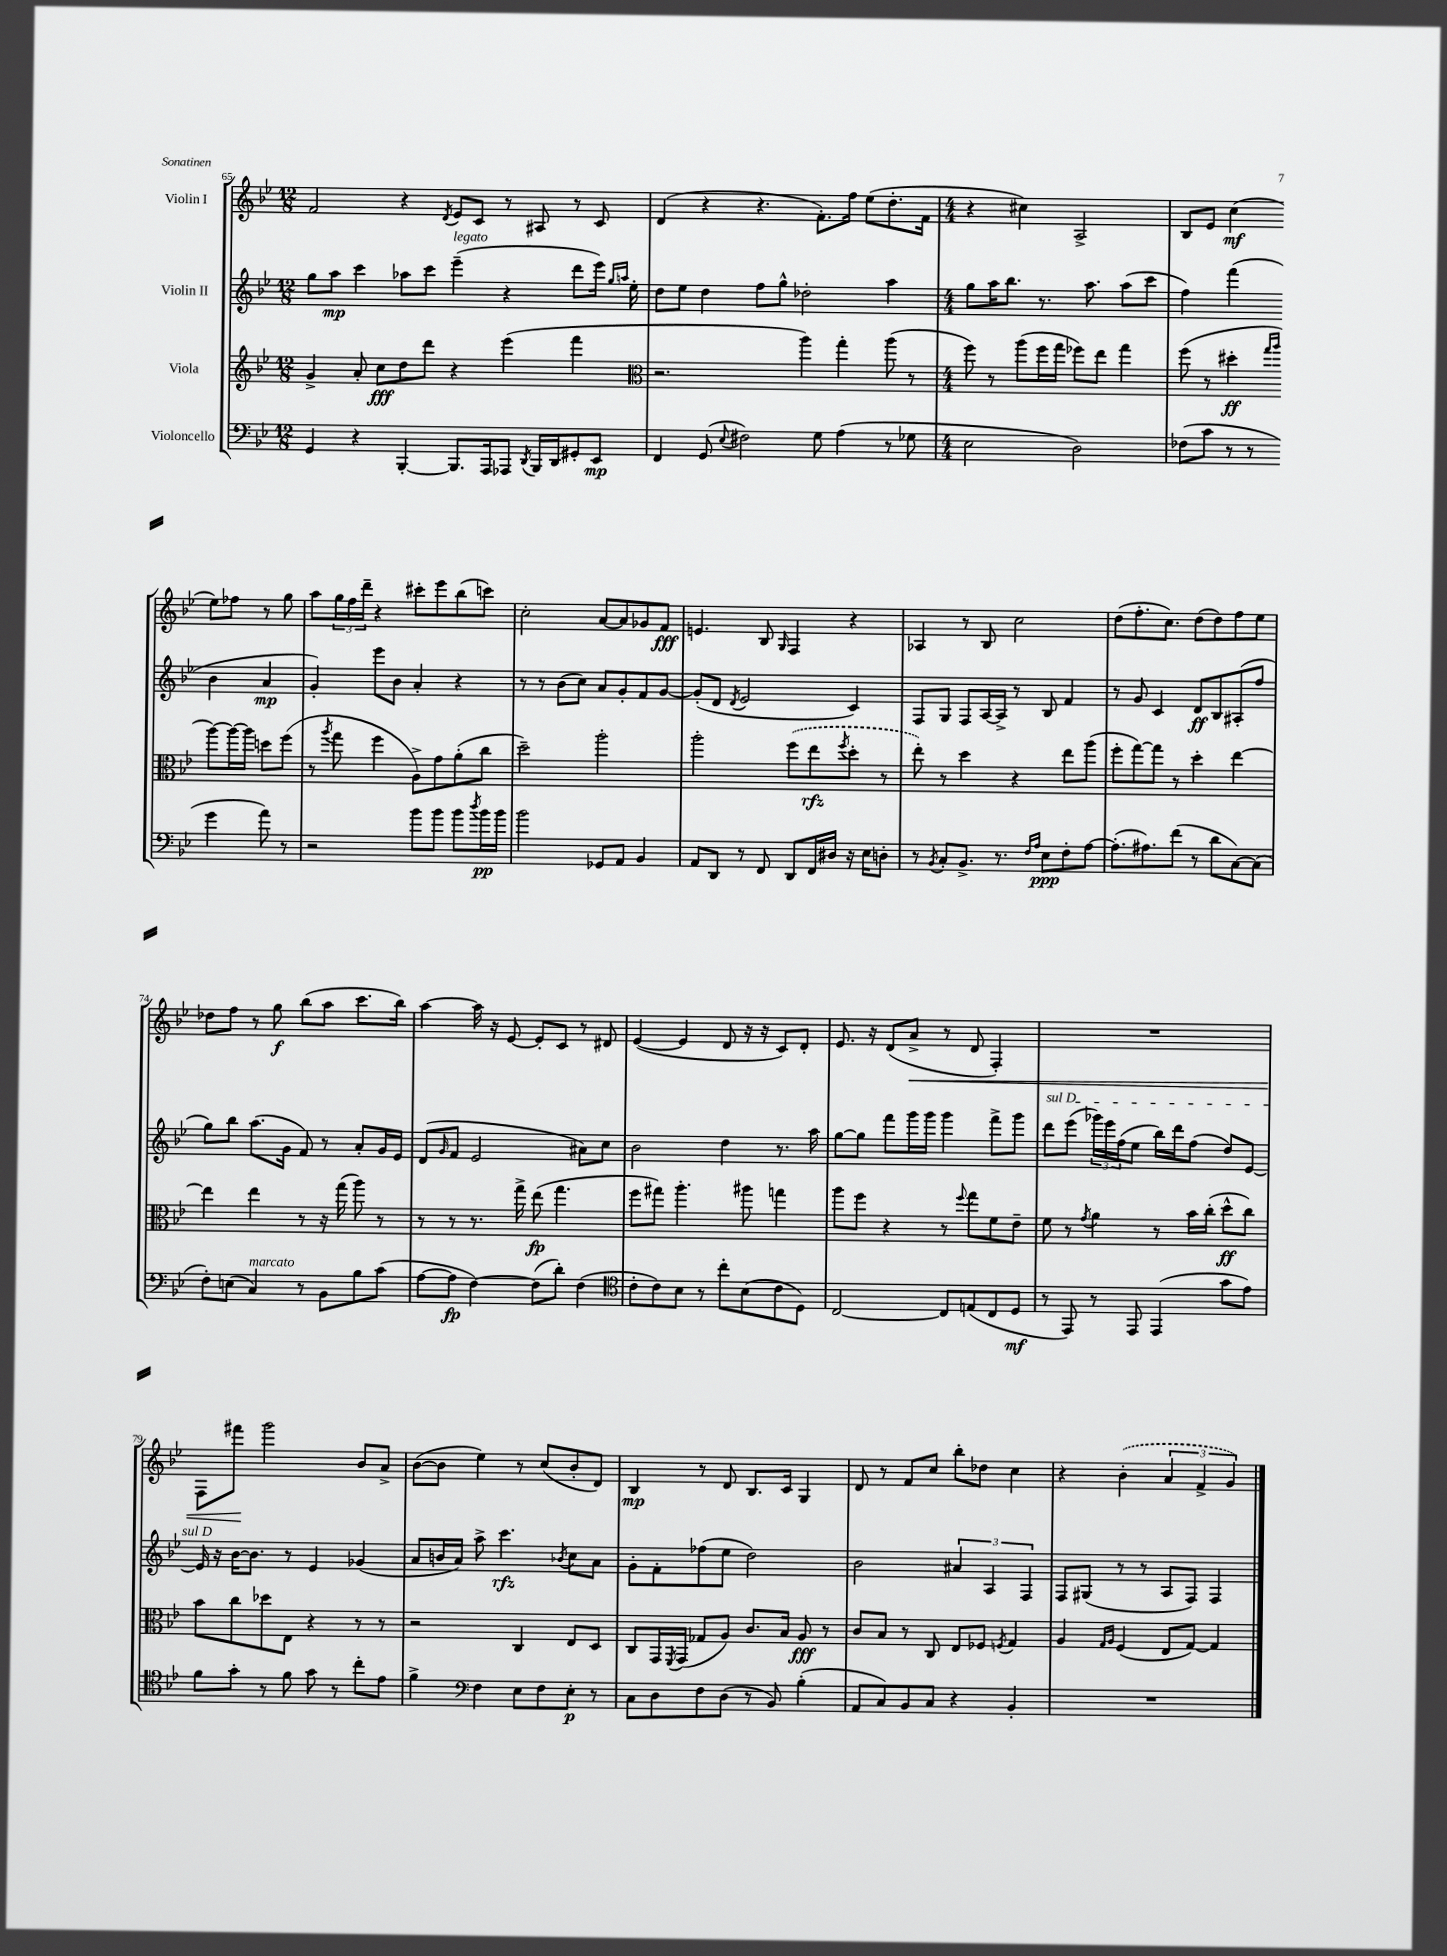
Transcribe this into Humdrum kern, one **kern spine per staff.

**kern	**kern	**kern	**kern
*staff4	*staff3	*staff2	*staff1
*clefF4	*clefG2	*clefG2	*clefG2
*k[b-e-]	*k[b-e-]	*k[b-e-]	*k[b-e-]
*M12/8	*M12/8	*M12/8	*M12/8
4GG/	4g^/	8gg\L	2f/
.	.	8aa\J	.
4r	8a'/	4ccc\	.
.	8cc\L	.	.
[4BBB-'/	8dd\	8aa-\L	4r
.	8ddd\J	8ccc\J	.
.	.	.	8qd/
8.BBB-/]L	4r	(4eee-~\	8e-/L
.	.	.	8c/J
16AAA/k	.	.	.
8AAA-/J	(4eee-\	4r	8r
8qDD/	.	.	.
16BBB-/LL	.	.	8A#/
16DD/J	.	.	.
8GG#'/	4fff\	8ddd\L	8r
8EE-/J	.	16eee-\Jk)	8c/
.	.	16qqgg/LL	.
.	.	16qqaa/JJ	.
.	.	16ee-'\	.
=	=	=	=
*	*clefC3	*	*
4FF/	2.r	8dd\L	(4d/
.	.	8ee-\J	.
(8GG/	.	4dd\	4r
8qqE-/	.	.	.
2F#\)	.	.	.
.	.	8ff\L	4.r
.	.	8gg^^\J	.
.	4aa\)	2dd-'\	.
8G\	.	.	8.f'\L)
(4A\	4gg'\	.	.
.	.	.	16ff\Jk
.	.	.	(8ee-\L
8r	(8aa\	4aa\	8.dd'\
8G-\	8r	.	.
.	.	.	16f\Jk
=	=	=	=
*M4/4	*M4/4	*M4/4	*M4/4
2E-\	8ff\)	8gg\L	4r
.	8r	16aa\K	.
.	.	8.bb-\J	.
.	(8aa\L	.	4cc#\)
.	16ff\L	8.r	.
.	16gg\JJ	.	.
2D\)	8ff-\L)	.	2A^/
.	.	8.aa\	.
.	8ee-\J	.	.
.	4gg\	(8aa\L	.
.	.	8ccc\J	.
=	=	=	=
(8F-\L	(8ff\	4ff\)	8B-/L
8c\J	8r	.	8e-/J
8r	4dd#'\	(4fff\	(4cc\
8r	.	.	.
.	16qqgg/LL	.	.
.	16qqaa/JJ	.	.
4g\	[8aa\L)	4b-\	8ee-\L)
.	16aa\_L	.	8ff-\J
.	16aa\]JJ	.	.
8a\)	8dd\L	4a/	8r
8r	(8ff\J	.	8gg\
=	=	=	=
2r	8r	4g'/)	8aa\L
.	8qaa/	.	.
.	8gg\	.	24gg\L
.	.	.	24ff\
.	.	.	24ddd~\JJ
.	4ff\	8eee-\L	4r
.	.	8b-\J	.
8b-\L	8A^\L)	4a'/	8ccc#'\L
8b-\J	8g\	.	8eee-\
8b-\L	(8a'\	4r	(8bb-\
8qdd/	.	.	.
16b-\L	8cc\J	.	8ccc\J)
16b-\JJ	.	.	.
=	=	=	=
2b-\	2dd~\)	8r	2cc'\
.	.	8r	.
.	.	(8b-\L	.
.	.	8cc\J)	.
8GG-/L	2aa'\	8a/L	[8a/L
8AA/J	.	8g'/	8a/]
4BB-/	.	8f/	8g-/
.	.	[8g/J	8f/J
=	=	=	=
8AA/L	2aa'\	(8g'/]L	4.e/
8DD/J	.	8d/J	.
.	.	8qd/	.
8r	.	2e-/	.
8FF/	.	.	8B-/
.	.	.	16qqG/
8DD/L	(8ff\L	.	4F/
16FF/L	8ee-\	.	.
16D#/JJ	.	.	.
.	8qff/	.	.
16r	8dd'\J	4c/)	4r
16E-\LK	.	.	.
8D'\J	8r	.	.
=	=	=	=
8r	8ee-'\)	8F/L	4A-/
8qBB-/	.	.	.
8C'/L	8r	8G/J	.
8.BB-^/J	4dd\	8F/L	8r
.	.	[16A/L	8B-/
8.r	.	16A^/]JJ	.
.	4r	8r	2cc\
16qqF/LL	.	.	.
16qqA/JJ	.	.	.
8E-\L	.	8B-/	.
8F'\	8ee-\L	4f/	.
[8A\J	(8aa\J	.	.
=	=	=	=
(8.A'\]L	8ff'\L	8r	(8dd\L
.	[8gg\)	8g/	8.ff'\
8.A#\)	.	.	.
.	8gg\]J	4c/	.
.	.	.	8.cc\J)
(8f\J	8r	.	.
8r	4dd'\	8d/L	(8dd\L
8d\L	.	8B-/	8dd\)
[8C\)	[4ee-\	(8A#'/	8ff\
(8C\]J	.	8ff/J	8ee-\J
=	=	=	=
8F'\L)	4ee-\]	8gg\L)	8dd-\L
(8E\J	.	8bb-\J	8ff\J
4C/)	4ee-\	(8.aa\L	8r
.	.	.	8gg\
.	.	16g\Jk	.
8r	8r	8f/)	(8bb-\L
8BB-\L	16r	8r	8aa\J
.	(16gg\	.	.
8B-\	8aa\)	8a'/L	8.ccc\L
(8c\J	8r	16g/L	.
.	.	16e-/JJ	16bb-\Jk)
=	=	=	=
[8A\L	8r	(8d/L	[4aa\
.	.	16qqg/	.
8A\]J	8r	8f/J	.
[4F\)	8.r	2e-/	16aa\]
.	.	.	16r
.	.	.	[8e-/
.	16gg^\	.	.
(8F\]L	(8ee-\	.	8e-'/]L
8d'\J)	4.gg\	.	8c/J
(4F\	.	8a#\L)	8r
.	.	8cc\J	8d#/
=	=	=	=
*clefC4	*	*	*
8c'\L	8ff\L	2b-\	([4e-/
8c\)	8gg#\J)	.	.
8B-\J	4.aa'\	.	4e-/]
8r	.	.	.
8cc'\L	.	4dd\	8d/
(8B-\	8aa#\	.	16r
.	.	.	16r
8c\	4gg\	8.r	8c/L)
8D\J)	.	.	8d'/J
.	.	16aa\	.
=	=	=	=
[2C/	8aa\L	[8gg\L	8.e-/
.	8ff\J	8gg\]J	.
.	.	.	16r
.	4r	8fff\L	(8d/L
.	.	16ggg\L	8a^/J
.	.	16ggg\JJ	.
8C/]L	8r	4ggg\	8r
.	8qqff/	.	.
(8E/	8gg\L	.	8d/
8C/	8f\	8fff^\L	4F'/)
8D/J	8e-~\J	8ggg\J	.
=	=	=	=
8r	8f\	8ddd\L	1r
8EE-/)	8r	(8eee-\J	.
.	8qg/	.	.
8r	4a\	24ggg-\LL)	.
.	.	24eee-\	.
.	.	(24ff\J	.
8EE-/	.	8ee-\J	.
(4EE-/	8r	16bb-\LL)	.
.	.	16ddd\J	.
.	16b-\LL	(8ff\J	.
.	(16cc'\JJ	.	.
8g\L	8dd^^\L	8dd/L)	.
8e-\J)	8cc\J)	[8e-/J	.
=	=	=	=
8f\L	8b-\L	16e-/]	8F\L
.	.	16r	.
8g'\J	8cc\	[16b-\LK	8fff#\J
.	.	8.b-\]J	.
8r	8dd-\	.	2ggg\
8f\	8E-\J	8r	.
8g\	4r	4e-/	.
8r	.	.	.
8cc'\L	8r	(4g-/	8b-/L
8e-\J	8r	.	8a^/J
=	=	=	=
4f^\	2r	8a/L	([8b-\L
.	.	16b/L	8b-\]J
.	.	16a/JJ)	.
*clefF4	*	*	*
4F\	.	8aa^\	4ee-\)
.	.	4.ccc\	.
8E-\L	4C/	.	8r
8F\	.	.	(8cc/L
.	.	8qb-/	.
8E-'\J	8E-/L	8cc\L	8b-'/
8r	8D/J	8a\J	8d/J)
=	=	=	=
8C\L	8C/L	8g'\L	4B-/
8D\	16GG/L	8f'\	.
.	8qFF/	.	.
.	(16GG/JJ	.	.
8F\	8G-/L	(8ff-\	8r
(8D\J	8A/J)	8ee-\J	8d/
8r	8.c/L	2dd\)	8.B-/L
8BB-/)	.	.	.
.	16B-/Jk	.	16c/Jk
(4B-'\	8A/	.	4G/
.	8r	.	.
=	=	=	=
8AA/L	8c/L	2b-\	8d/
8C/)	8B-/J	.	8r
8BB-/	8r	.	8f/L
8C/J	8C/	.	8cc/J
4r	8E-/L	6a#/	8bb-'\L
.	8F-/J	.	8dd-\J
.	.	6A/	.
.	8qF/	.	.
4BB-'/	4G/	.	4cc\
.	.	6F/	.
=	=	=	=
1r	4A/	8F/L	4r
.	.	(8G#/J	.
.	16qqG/LL	.	.
.	16qqA/JJ	.	.
.	(4F/	8r	(4b-'\
.	.	8r	.
.	8E-/L	8A/L	6a/
.	[8G/J)	8F/J)	.
.	.	.	6f^/
.	4G/]	4F/	.
.	.	.	6g/)
==	==	==	==
*-	*-	*-	*-
